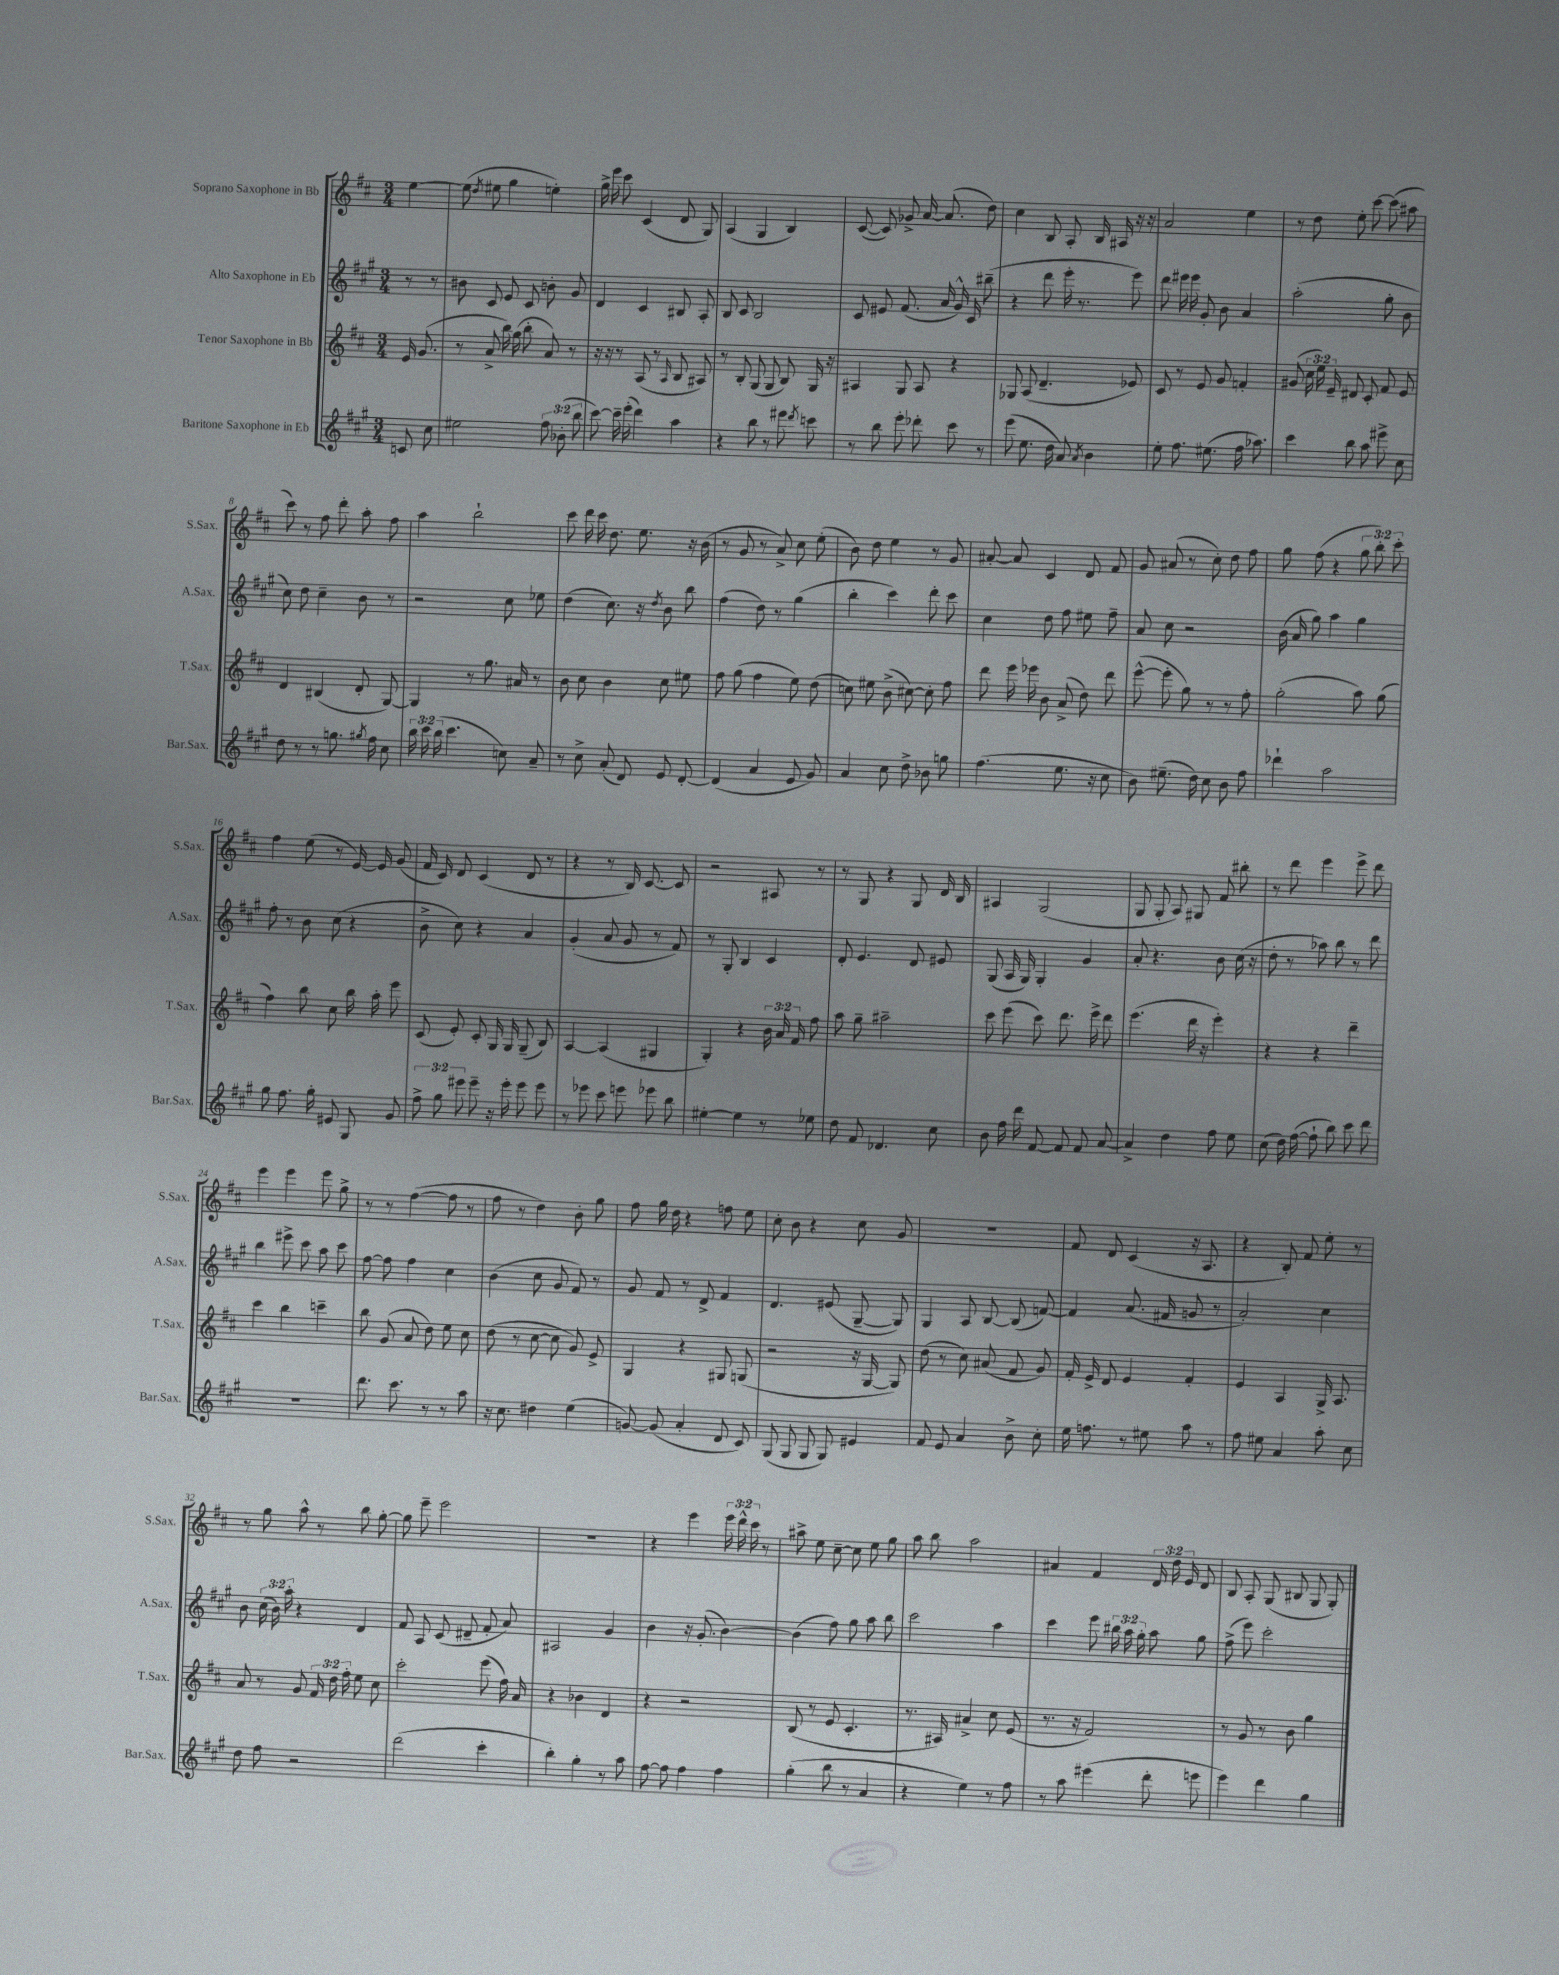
<<
\new StaffGroup <<
\new Staff = "s0" \with { instrumentName = "Soprano Saxophone in Bb" shortInstrumentName = "S.Sax." } {
    \clef treble \key d \major \numericTimeSignature \time 3/4 \override Staff.TupletNumber.text = #tuplet-number::calc-fraction-text \partial 4
    \autoBeamOff e''4~ |
    e''8( \acciaccatura { d''8 } eis''8 g''4 e''4-.) |
    g''16-> e'''16 cis'''8 cis'4( d'8 g8) |
    a4( g4 b4) |
    cis'8~( cis'8) ges'8-> a'16~ a'8.( d''8) |
    cis''4 b8 a8-. b16 ais16 r16 r16 |
    a'2 e''4 |
    r8 d''8 e''8-. cis'''8~ cis'''8( ais''8 |
    cis'''8) r8 fis''8 d'''8-. a''8-. fis''8 |
    a''4 b''2-! |
    cis'''8 d'''16 cis'''16 d''8. e''8. r16 b'16( |
    r8 g'8 r8 a'8->) cis''8 e''8-.( |
    b'8) d''8 e''4 r8 g'8 |
    ais'8~-. ais'8 cis'4 d'8 fis'8 |
    g'8 ais'8( r8 cis''8-.) d''8 fis''8 |
    g''8 fis''8( r4 \tuplet 3/2 { g''8 b''8-.) cis'''8-. } |
    fis''4 e''8( r8 e'16~) e'16 g'8( |
    fis'16 cis'16) d'8 cis'4( d'8 r8 |
    r4 r8 b16) cis'8.~ cis'8 |
    r2 ais8 r8 |
    r8 g8 r4 g8 d'16 b16 |
    ais4 g2( |
    g8 g8-. a8) gis8 fis'8 bis''8-. |
    r8 d'''8 e'''4 e'''8-> d'''8 |
    e'''4 e'''4 e'''8 g''8-> |
    r8 r8 fis''4~( fis''8 r8 |
    fis''8 r8 d''4) b'8-. g''8 |
    fis''8 g''16 d''16 r4 f''8 e''8 |
    cis''8-. b'8 r4 cis''8 g'8 |
    R2. |
    fis'8 d'8 cis'4( r16 a8. |
    r4 b8-.) fis'8 e''8-. r8 |
    r8 g''8 a''8-^ r8 b''8 g''8~-. |
    g''8 e'''8-- e'''2 |
    R2. |
    r4 e'''4 \tuplet 3/2 { e'''16 d'''16-^ cis'''16 } r8 |
    ais''8-> e''8 cis''8~-- cis''8 e''8 g''8 |
    a''8 b''8 a''2 |
    ais'4 fis'4 \tuplet 3/2 { d'16 d''16 e'16 } d'8 |
    b8 a8-. g8( bis8 g8 g8-.) \bar "|." |
}
\new Staff = "s1" \with { instrumentName = "Alto Saxophone in Eb" shortInstrumentName = "A.Sax." } {
    \clef treble \key a \major \numericTimeSignature \time 3/4 \override Staff.TupletNumber.text = #tuplet-number::calc-fraction-text \partial 4
    \autoBeamOff r8 r8 |
    bis'8 cis'8 e'8 cis'8 b'8-. gis'8 |
    d'4 cis'4 bis8 a8-. |
    b8 cis'8 b2 |
    cis'8 eis'8 fis'8.( a'16 gis'16-^) cis'16 bis''8--( |
    r4 d'''8 e'''16-. r8. e'''8) |
    d'''8 eis'''16 eis'''16 gis'8-. b'8 a'4 |
    a''2-.( gis''8-. b'8 |
    cis''8) d''8 cis''4-- b'8 r8 |
    r2 cis''8 ees''8 |
    d''4( cis''8.) r16 \acciaccatura { d''8 } b'8 b''8 |
    fis''4( d''8) r8 gis''4( |
    b''4-. cis'''4) d'''8-. cis'''8 |
    cis''4 d''8 fis''8 eis''8 fis''8-- |
    a'8 cis''8 r2 |
    b'16( a'16 gis''8) a''4 gis''4 |
    fis''8-. r8 b'8 cis''8( r4 |
    b'8-> cis''8) r4 a'4 |
    gis'4-.( a'8 gis'8 r8 fis'8) |
    r8 gis8-. b4 cis'4 |
    d'8-. e'4. d'8 eis'8 |
    gis8( a16 gis16) gis4-. gis'4 |
    a'8-. r4. b'8 cis''16( r16 |
    d''8-. r8 aes''8) b''8 r8 d'''8 |
    b''4 eis'''8-> cis'''8 a''8 cis'''8 |
    fis''8~ fis''8 fis''4 cis''4 |
    b'4( cis''8 gis'8 fis'8) r8 |
    gis'8 fis'8 r8 d'8-> fis'4 |
    d'4. eis'8( gis8~-- gis8) |
    gis4 a8 b8~ b8( f'8~) |
    f'4 a'8.( fis'16 g'8 r8 |
    a'2-.) cis''4 |
    b'8 \tuplet 3/2 { cis''16( b'16) a''16-. } r4 d'4 |
    fis'8 a8 cis'8( dis'8-- fis'8-. a'8) |
    ais2 gis'4 |
    b'4 r16 gis'8.-.( b'4~) |
    b'4( fis''8) gis''8 a''8 b''8 |
    cis'''2 a''4 |
    cis'''4 e'''8 \tuplet 3/2 { bis''16 a''16 gis''16-. } a''8 gis''8 |
    fis''8->( e'''8) cis'''2-. \bar "|." |
}
\new Staff = "s2" \with { instrumentName = "Tenor Saxophone in Bb" shortInstrumentName = "T.Sax." } {
    \clef treble \key d \major \numericTimeSignature \time 3/4 \override Staff.TupletNumber.text = #tuplet-number::calc-fraction-text \partial 4
    \autoBeamOff e'16 g'8.( |
    r8 a'8-> b''16) g''16( b''8-. a'8) r8 |
    r16 r16 r8 a8( r8 \grace { a16 } b8 ais8) |
    r8 b8-. g8( g8 b8) g16 r16 |
    ais4 g8 ais8 r4 |
    ges8 a8( d'4.-- ees'8) |
    cis'8 r8 e'8 g'8 f'4-. |
    gis'8( \tuplet 3/2 { cis''16 e''16) e'16-- } dis'8 cis'8-. fis'8 e'8 |
    d'4 bis4( d'8-. g8~) |
    g4 r8 g''8. ais'16 r8 |
    b'8 cis''8 b'4 cis''8 eis''8 |
    fis''8 g''8( fis''4 e''8) d''8( |
    c''8) eis''8 b'8->( cis''8~) cis''8-. fis''8 |
    d'''8 e'''16 ees'''16 b'8 a'8->( d''8) d'''8 |
    e'''8~-^( e'''8-. g''8) r8 r8 fis''8-. |
    g''2-.( a''8) g''8( |
    fis''4) b''8 cis''8 b''16 a''16-. e'''8 |
    cis'8( e'8-.) cis'8-. g16 g16 g8--( b8) |
    a4~ a4( gis4 |
    g4-.) r4 \tuplet 3/2 { b'16 a'16 fis'16 } fis''8 |
    a''8 g''8-- ais''2-- |
    cis'''8 e'''8( cis'''8) d'''8. e'''16-> d'''8 |
    e'''4.( d'''16 r16 e'''4-.) |
    r4 r4 d'''4-- |
    cis'''4 b''4 c'''4-- |
    b''8 g'8( a'8 d''8) e''8 cis''8 |
    d''8( r8 cis''8~ cis''8 g'8) e'8-> |
    g4 r4 gis8 g8( |
    r2 r16 g16~ g8) |
    d''8( r8 cis''8) ais'8( fis'8 g'8) |
    fis'16-. e'16-> d'8 e'4 fis'4-. |
    e'4 a4 g16-> a8. |
    a'8 r8 g'8 \tuplet 3/2 { fis'16 d''16 fis''16-. } e''8 cis''8 |
    cis'''2-. e'''8( fis''16) a'16 |
    r4 bes'4 d'4 |
    r4 r2 |
    b8( r8 e'8 cis'4.-. |
    r8. ais16) ais'4-> cis''8 e'8( |
    r8. r16 fis'2) |
    r8 g'8 r8 b'8 g''4 \bar "|." |
}
\new Staff = "s3" \with { instrumentName = "Baritone Saxophone in Eb" shortInstrumentName = "Bar.Sax." } {
    \clef treble \key a \major \numericTimeSignature \time 3/4 \override Staff.TupletNumber.text = #tuplet-number::calc-fraction-text \partial 4
    \autoBeamOff c'8 cis''8 |
    eis''2 \tuplet 3/2 { fis''8 bes'8-.( b''8 } |
    cis'''8~) cis'''16-- e'''16-.( d'''4) a''4 |
    r4 b''8 r8 eis'''8 \acciaccatura { d'''8 } c'''8 |
    r8 b''8 e'''8-. des'''8-. cis'''8 r8 |
    e'''8( e''8. d''16 a'8) \acciaccatura { a'8 } b'4 |
    e''8-. fis''8. eis''8.( fis''16 aes''8.) |
    cis'''4 b''8 a''8 eis'''8-> cis''8 |
    d''8 r8 r8 g''8. \acciaccatura { gis''8 } fis''16 cis''8 |
    \tuplet 3/2 { b''16 cis'''16 b''16( } cis'''4. c''8) a'8-- |
    r8 cis''8-> a'8-.( d'8) e'8 d'8~-. |
    d'4( a'4 e'8 gis'8) |
    a'4 cis''8 d''8-> bes'8 g''8 |
    fis''4.( e''8. r16 cis''8 |
    b'8) eis''8.--( d''16) cis''8 b'8 fis''8 |
    des'''4-! a''2 |
    gis''8 fis''8. gis''16-. eis'8 gis8 gis'8 |
    \tuplet 3/2 { fis''8-> gis''8 eis'''8 } eis'''8-- r16 eis'''16-. eis'''8 eis'''8 |
    r8 ees'''8 cis'''8 e'''8 ees'''8 b''8 |
    eis''4~-. eis''4 r8 ees''8 |
    d''8 fis'8 des'4. cis''8 |
    b'8 fis''16 d'''16 fis'8~ fis'8 fis'8 a'8~ |
    a'4-> d''4 fis''8 e''8 |
    cis''8( d''16) fis''16~( fis''8-! b''8) cis'''8 d'''8 |
    R2. |
    d'''8. cis'''8. r8 r8 a''8 |
    r16 cis''8. dis''4 e''4( |
    g'8~) g'8( a'4-. d'8 cis'8) |
    gis8( gis8 gis8 gis8) eis'4 |
    fis'8 e'8 a'4 b'8-> cis''8-. |
    e''16 f''8. r8 eis''8 a''8 r8 |
    fis''8 eis''8 a'4 a''8-. cis''8 |
    d''8 fis''8 r2 |
    d'''2( cis'''4-. |
    b''4-.) gis''4-. r8 a''8 |
    fis''8~ fis''8 fis''4 fis''4 |
    gis''4-.( b''8 r8 a'4 |
    r4 e''4) r8 fis''8 |
    r8 a''8 eis'''4( d'''8-. e'''8 |
    e'''4) d'''4 gis''4 \bar "|." |
}
>>
>>
